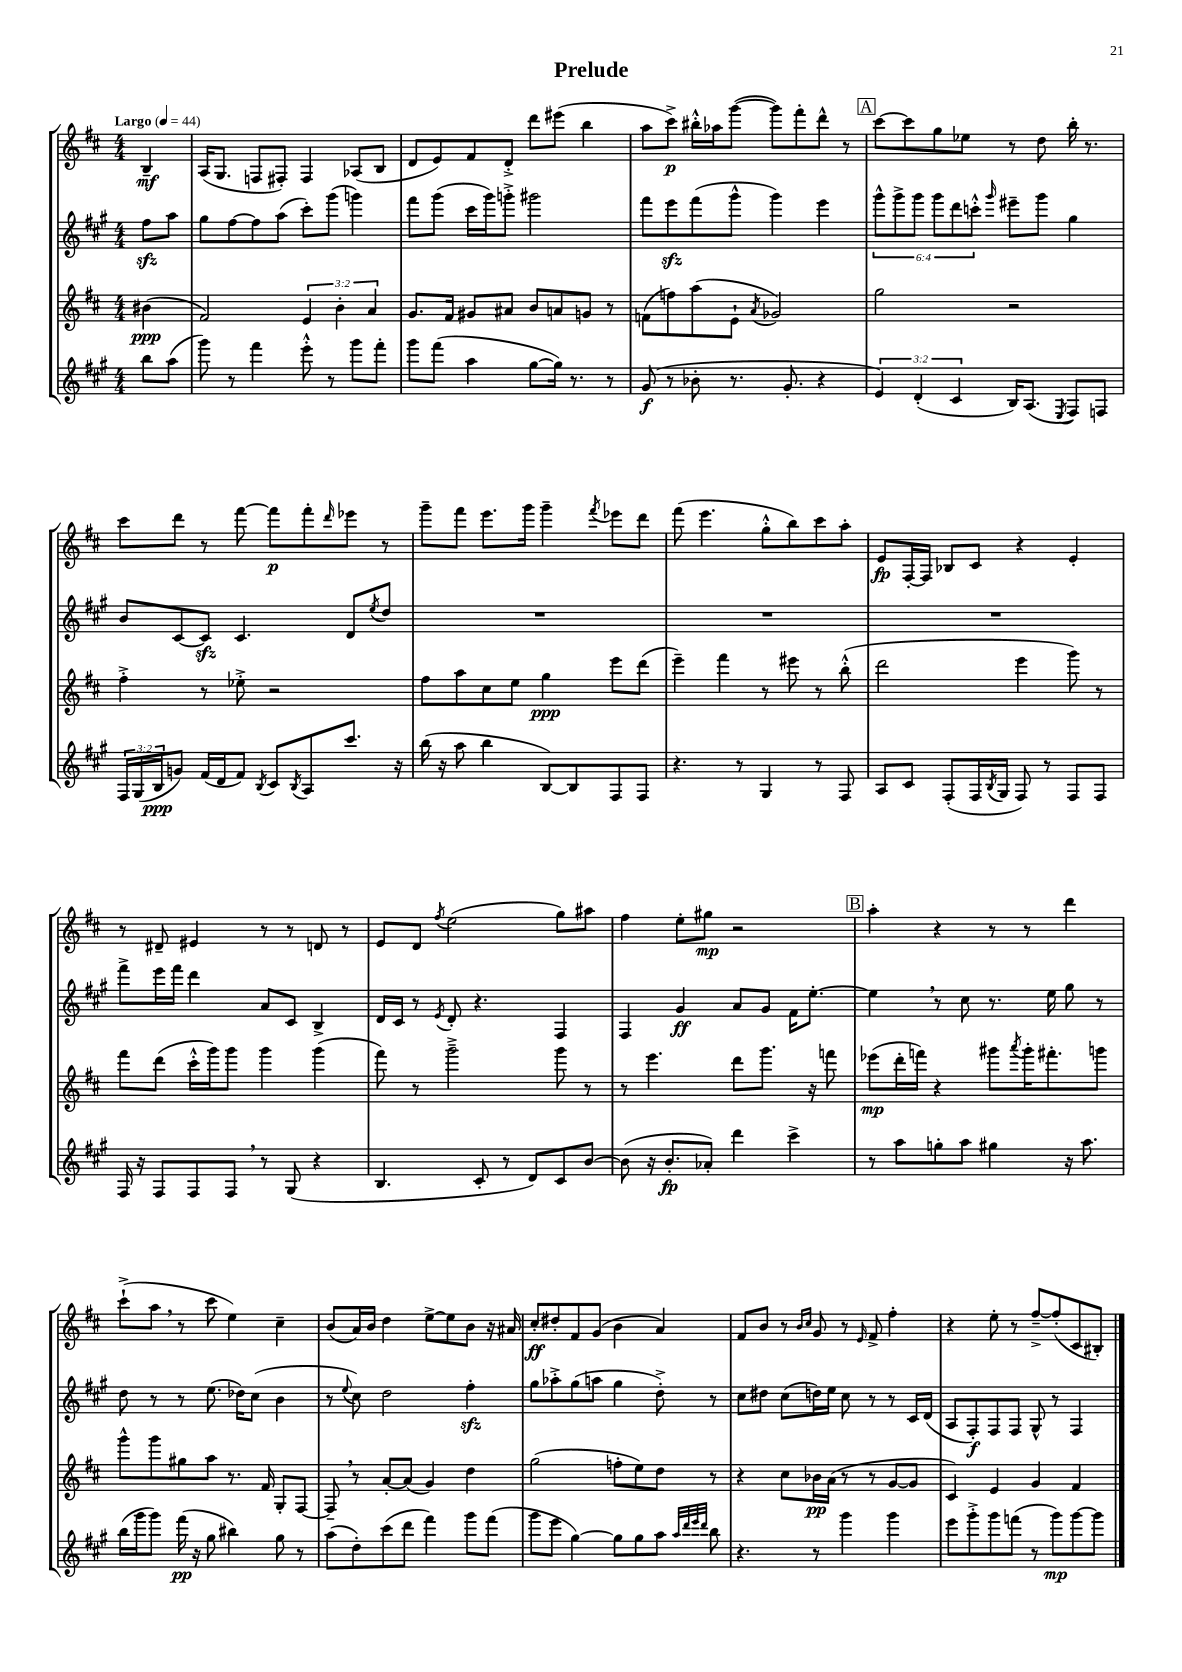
\header { title = "Prelude" }
<<
\new StaffGroup <<
\new Staff = "s0" {
    \clef treble \key d \major \numericTimeSignature \time 4/4 \partial 4 \tempo "Largo" 4 = 44
    b4--\mf |
    a16( g8. f8 fis8-.) fis4 aes8( b8 |
    d'8 e'8) fis'8 d'8-.-> d'''8 eis'''8( b''4 |
    a''8 cis'''8->\p) bis''16-.-^ aes''16 g'''8~( g'''8) fis'''8-. d'''8-^ r8 |
    \mark \markup { \box "A" } cis'''8~ cis'''8 g''8 ees''8 r8 d''8 b''16-. r8. |
    cis'''8 d'''8 r8 fis'''8~ fis'''8\p fis'''8-. \grace { d'''16 } ees'''8 r8 |
    g'''8-- fis'''8 e'''8. g'''16 g'''4-- \acciaccatura { fis'''8 } ees'''8 d'''8 |
    fis'''8( e'''4. g''8-.-^ b''8) cis'''8 a''8-. |
    e'8\fp fis16~-. fis16 bes8 cis'8 r4 e'4-. |
    r8 dis'8-- eis'4 r8 r8 d'8 r8 |
    e'8 d'8 \acciaccatura { fis''8 } e''2( g''8) ais''8 |
    fis''4 e''8-. gis''8\mp r2 |
    \mark \markup { \box "B" } a''4-. r4 r8 r8 d'''4 |
    cis'''8-!->( a''8 \breathe r8 cis'''8 e''4) cis''4-- |
    b'8( a'16) b'16 d''4 e''8~-> e''8 b'8 r16 ais'16 |
    cis''8-.\ff dis''8-. fis'8 g'8( b'4 a'4) |
    fis'8 b'8 r8 \grace { b'16 cis''16 } g'8 r8 \grace { e'16 } fis'8-> fis''4-. |
    r4 e''8-. r8 fis''8~---> fis''8-.( cis'8 bis8-.) \bar "|." |
}
\new Staff = "s1" {
    \clef treble \key a \major \numericTimeSignature \time 4/4 \override Staff.TupletNumber.text = #tuplet-number::calc-fraction-text \partial 4
    fis''8\sfz a''8 |
    gis''8 fis''8~ fis''8 a''8( cis'''8-.) gis'''8( g'''4) |
    fis'''8 gis'''8( cis'''16 gis'''16) g'''8-.-> gis'''2 |
    fis'''8 e'''8\sfz fis'''8( gis'''8-^ gis'''4) e'''4 |
    \mark \markup { \box "A" } \tuplet 6/4 { gis'''8-^ gis'''8-> gis'''8 gis'''8 d'''8 c'''8-.-^ } \grace { gis'''16 } eis'''8-- gis'''8 gis''4 |
    b'8 cis'8~ cis'8\sfz cis'4. d'8 \acciaccatura { e''8 } d''8 |
    R1 |
    R1 |
    R1 |
    fis'''8-> e'''16 fis'''16 d'''4 a'8 cis'8 b4-> |
    d'16 cis'16 r8 \acciaccatura { e'8 } d'8-. r4. fis4 |
    fis4 gis'4\ff a'8 gis'8 fis'16 e''8.~-. |
    \mark \markup { \box "B" } e''4 \breathe r8 cis''8 r8. e''16 gis''8 r8 |
    d''8 r8 r8 e''8.( des''16) cis''8( b'4 |
    r8 \appoggiatura { e''8 } cis''8) d''2 fis''4-.\sfz |
    gis''8 aes''8-.-> gis''8( a''8 gis''4 d''8-.->) r8 |
    cis''8 dis''8 cis''8( d''16) e''16 cis''8 r8 r8 cis'16 d'16( |
    a8 fis8-.\f) fis8 fis8 gis8-^ r8 fis4 \bar "|." |
}
\new Staff = "s2" {
    \clef treble \key d \major \numericTimeSignature \time 4/4 \override Staff.TupletNumber.text = #tuplet-number::calc-fraction-text \partial 4
    bis'4\ppp( |
    fis'2) \tuplet 3/2 { e'4 b'4-. a'4 } |
    g'8. fis'16 gis'8 ais'8 b'8 a'8 g'8 r8 |
    f'8( f''8) a''8( e'8-! \acciaccatura { a'8 } ges'2) |
    \mark \markup { \box "A" } g''2 r2 |
    fis''4-.-> r8 ees''8-.-> r2 |
    fis''8 a''8 cis''8 e''8 g''4\ppp e'''8 d'''8( |
    e'''4--) fis'''4 r8 eis'''8 r8 b''8-.-^( |
    d'''2 e'''4 g'''8) r8 |
    fis'''8 d'''8( cis'''16-.-^ g'''16) g'''8 g'''4 g'''4( |
    fis'''8) r8 g'''2---> g'''8 r8 |
    r8 e'''4. d'''8 g'''8. r16 f'''8 |
    \mark \markup { \box "B" } ees'''8\mp( d'''16-. f'''16) r4 gis'''8 \acciaccatura { a'''8 } gis'''16-. fis'''8.-. g'''8 |
    g'''8-^ g'''8 gis''8 a''8 r8. fis'16 g8-. fis8~ |
    fis8-- \breathe r8 a'8~-. a'8( g'4) d''4 |
    g''2( f''8-. e''8) d''8 r8 |
    r4 cis''8 bes'16\pp a'16( r8 r8 g'8~ g'8 |
    cis'4) e'4 g'4 fis'4 \bar "|." |
}
\new Staff = "s3" {
    \clef treble \key a \major \numericTimeSignature \time 4/4 \override Staff.TupletNumber.text = #tuplet-number::calc-fraction-text \partial 4
    b''8 a''8( |
    gis'''8) r8 fis'''4 e'''8-.-^ r8 gis'''8 fis'''8-. |
    gis'''8 fis'''8( a''4 gis''8~ gis''16) r8. r8 |
    gis'8\f( r8 bes'8-. r8. gis'8.-. r4 |
    \mark \markup { \box "A" } \tuplet 3/2 { e'4) d'4-.( cis'4 } b16) a8.( \acciaccatura { e8 } fis8) f8 |
    \tuplet 3/2 { fis16 gis16( b16\ppp } g'8) fis'16( d'16 fis'8) \acciaccatura { b8 } cis'8 \acciaccatura { b8 } a8 cis'''8. r16 |
    b''16( r16 a''8 b''4 b8~) b8 fis8 fis8 |
    r4. r8 gis4 r8 fis8 |
    a8 cis'8 fis8-.( fis16 \acciaccatura { b8 } gis16 fis8) r8 fis8 fis8 |
    fis16 r16 fis8 fis8 fis8 \breathe r8 gis8( r4 |
    b4. cis'8-. r8 d'8) cis'8 b'8~ |
    b'8( r16 b'8.-.\fp aes'8-.) d'''4 cis'''4-> |
    \mark \markup { \box "B" } r8 a''8 g''8-. a''8 gis''4 r16 a''8. |
    b''16( gis'''16 gis'''8) fis'''16\pp( r16 gis''8 bis''4) gis''8 r8 |
    a''8( d''8-.) cis'''8( d'''8 fis'''4) gis'''8 fis'''8( |
    gis'''8 e'''8 gis''4~) gis''8 gis''8 a''8 \grace { a''32 d'''32 e'''32 d'''32 } b''8 |
    r4. r8 gis'''4 gis'''4 |
    e'''8 gis'''8-.-> gis'''8 f'''8( r8 gis'''8\mp) gis'''8~ gis'''8 \bar "|." |
}
>>
>>
\layout { \context { \Score \remove "Bar_number_engraver" } }
